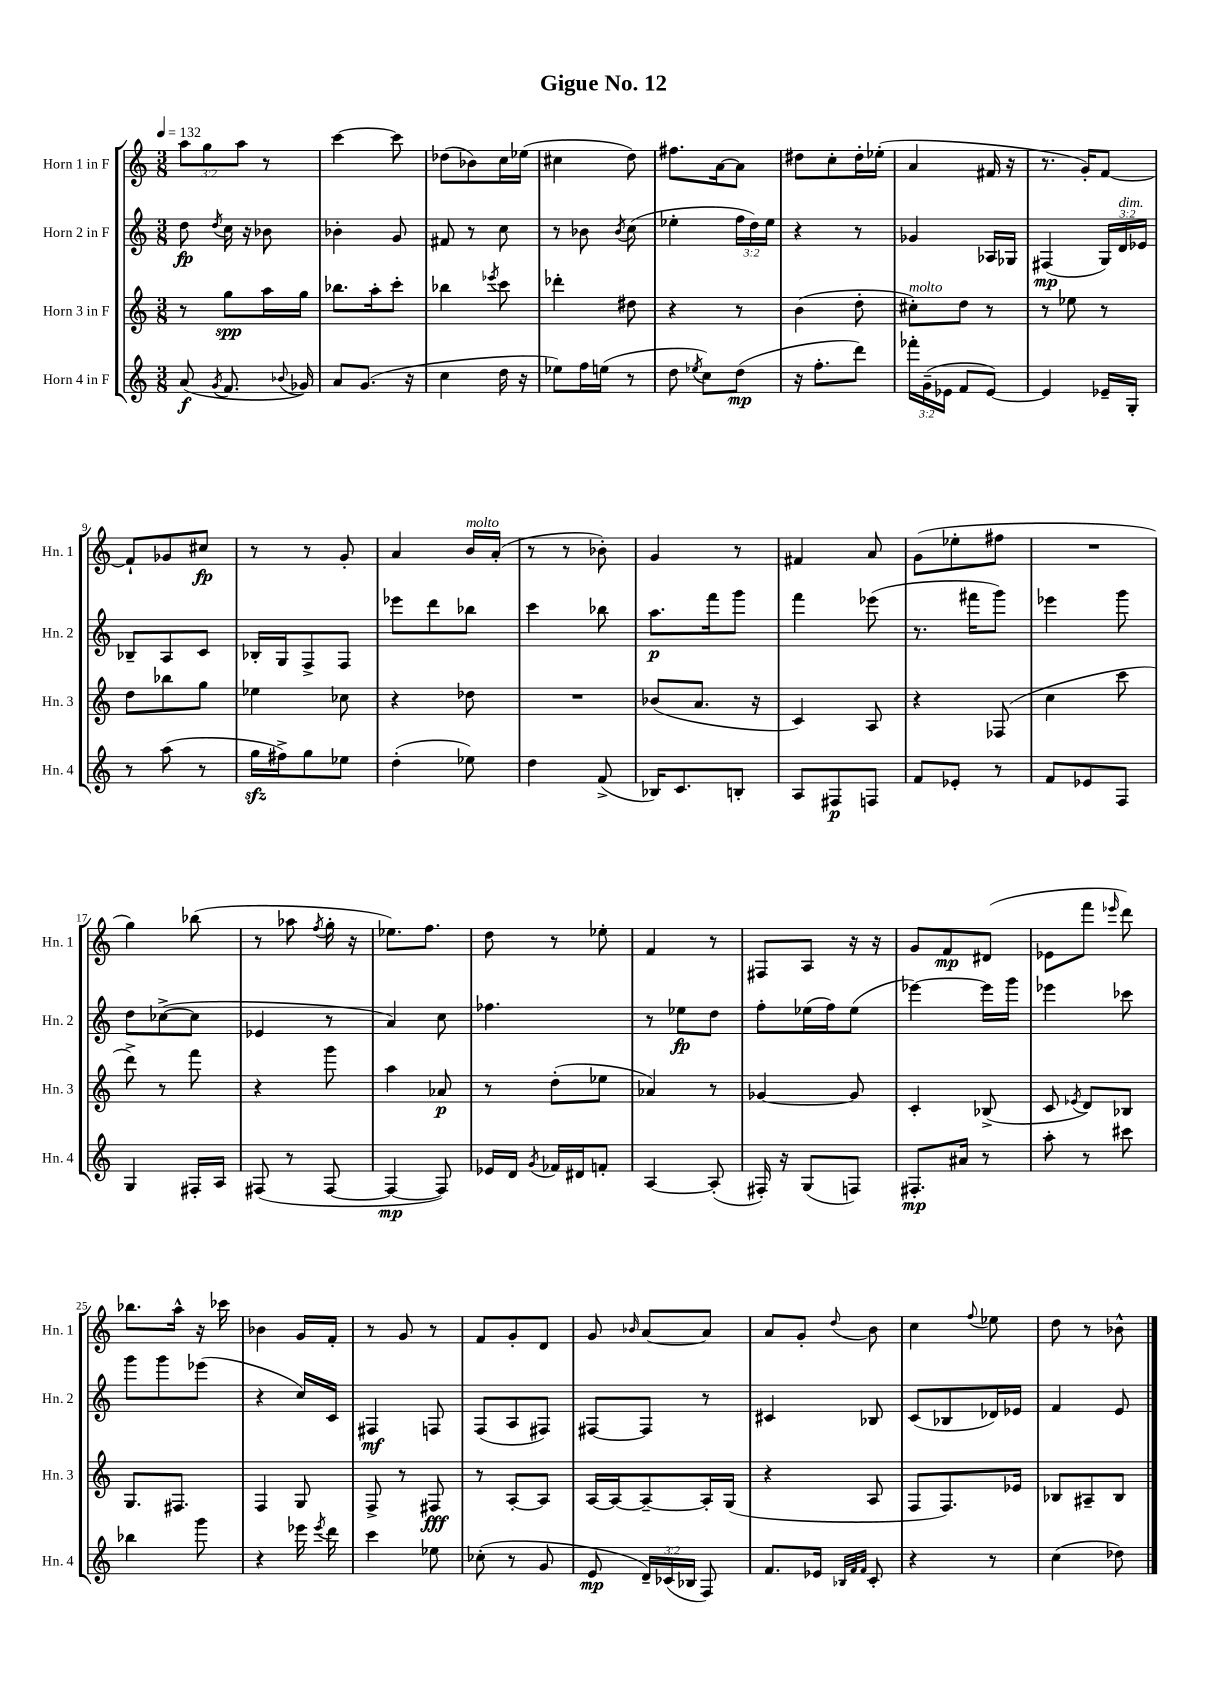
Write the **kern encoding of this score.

**kern	**kern	**kern	**kern
*staff4	*staff3	*staff2	*staff1
*clefG2	*clefG2	*clefG2	*clefG2
*k[]	*k[]	*k[]	*k[]
*M3/8	*M3/8	*M3/8	*M3/8
*MM132	*MM132	*MM132	*MM132
(8a/	8r	8dd\	12aa\L
.	.	.	12gg\
8qg/	.	8qdd/	.
8.f/	8gg\L	16cc\	.
.	.	.	12aa\J
.	.	16r	.
.	16aa\L	8b-\	8r
8qqb-/	.	.	.
16g-/)	16gg\JJ	.	.
=	=	=	=
8a/L	8.bb-\L	4b-'\	[4ccc\
(8.g/J	.	.	.
.	16aa'\k	.	.
.	8ccc'\J	8g/	8ccc\]
16r	.	.	.
=	=	=	=
4cc\	4bb-\	8f#/	(8dd-\L
.	.	8r	8b-\)
.	8qeee-/	.	.
16dd\	8ccc\	8cc\	16cc\L
16r	.	.	(16ee-\JJ
=	=	=	=
8ee-\L)	4ddd-'\	8r	4cc#\
16ff\L	.	8b-\	.
(16ee\JJ	.	.	.
.	.	8qb-/	.
8r	8dd#\	(8cc\	8dd\)
=	=	=	=
8dd\	4r	4ee-'\	8.ff#\L
8qee-/	.	.	.
8cc\L)	.	.	.
.	.	.	[16a\k
(8dd\J	8r	24ff\LL	8a\]J
.	.	24dd\)	.
.	.	24ee-\JJ	.
=	=	=	=
16r	(4b\	4r	8dd#\L
8.ff'\L	.	.	.
.	.	.	8cc'\
8ddd\J)	8dd'\	8r	16dd#'\L
.	.	.	(16ee-'\JJ
=	=	=	=
24fff-'\LL	8cc#'\L)	4g-/	4a/
(24g~\	.	.	.
24e-\JJ	.	.	.
8f/L	8dd\J	.	.
[8e-/J)	8r	16A-/LL	16f#/
.	.	16G-/JJ	16r
=	=	=	=
4e-/]	8r	(4F#/	8.r
.	8ee-\	.	.
.	.	.	16g'/LK)
16e-~/LL	8r	24G/LL)	[8f/J
.	.	24d/	.
16G'/JJ	.	.	.
.	.	24e-/JJ	.
=	=	=	=
8r	8dd\L	8B-~/L	8f`/]L
(8aa\	8bb-\	8A/	8g-/
8r	8gg\J	8c/J	8cc#/J
=	=	=	=
16gg\LL	4ee-\	16B-'/LL	8r
16ff#^\J)	.	16G/J	.
8gg\	.	8F^/	8r
8ee-\J	8cc-\	8F/J	8g'/
=	=	=	=
(4dd'\	4r	8eee-\L	4a/
.	.	8ddd\	.
8ee-\)	8dd-\	8bb-\J	16b/LL
.	.	.	(16a'/JJ
=	=	=	=
4dd\	4.r	4ccc\	8r
.	.	.	8r
(8f^/	.	8bb-\	8b-'\)
=	=	=	=
16B-/LK)	(8b-/L	8.aa\L	4g/
8.c/	.	.	.
.	8.a/J	.	.
.	.	16fff\k	.
8B'/J	.	8ggg\J	8r
.	16r	.	.
=	=	=	=
8A/L	4c/)	4fff\	4f#/
8F#/	.	.	.
8F/J	8A/	(8eee-\	8a/
=	=	=	=
8f/L	4r	8.r	(8g\L
8e-'/J	.	.	8ee-'\
.	.	16fff#\LK	.
8r	(8F-/	8ggg\J)	8ff#\J
=	=	=	=
8f/L	4cc\	4eee-\	4.r
8e-/	.	.	.
8F/J	8ccc\	8ggg\	.
=	=	=	=
4G/	8ddd^\)	8dd\L	4gg\)
.	8r	([8cc-^\	.
16F#'/LL	8fff\	8cc-\]J	(8bb-\
16A/JJ	.	.	.
=	=	=	=
(8F#/	4r	4e-/	8r
8r	.	.	8aa-\
.	.	.	8qff/
[8F#/	8ggg\	8r	16gg'\
.	.	.	16r
=	=	=	=
4F#/_	4aa\	4a/)	8.ee-\L)
.	.	.	8.ff\J
8F#/])	8a-/	8cc\	.
=	=	=	=
16e-/LL	8r	4.ff-\	8dd\
16d/JJ	.	.	.
8qg/	.	.	.
16f-/LL	(8dd'\L	.	8r
16d#/J	.	.	.
8f'/J	8ee-\J	.	8ee-'\
=	=	=	=
[4A/	4a-/)	8r	4f/
.	.	8ee-\L	.
(8A'/]	8r	8dd\J	8r
=	=	=	=
16F#'/)	[4g-/	8ff'\L	8F#/L
16r	.	.	.
(8G/L	.	(16ee-\L	8A/J
.	.	16ff\J)	.
8F/J)	8g-/]	(8ee-\J	16r
.	.	.	16r
=	=	=	=
8.F#'/L	4c'/	[4eee-\)	8g/L
.	.	.	8f/
16a#/Jk	.	.	.
8r	(8B-^/	16eee-\]LL	(8d#/J
.	.	16ggg\JJ	.
=	=	=	=
8aa'\	8c/	4eee-\	8e-\L
.	8qe-/	.	.
8r	8d/L)	.	8fff\J
.	.	.	16qqeee-/
8ccc#\	8B-/J	8ccc-\	8ddd\)
=	=	=	=
4bb-\	8.G/L	8ggg\L	8.bb-\L
.	.	8ggg\	.
.	8.F#/J	.	16aa^^\Jk
8ggg\	.	(8eee-\J	16r
.	.	.	16ccc-\
=	=	=	=
4r	4F/	4r	4b-\
16eee-\	8G/	16cc/LL)	16g/LL
8qeee-/	.	.	.
16ddd\	.	16c/JJ	16f'/JJ
=	=	=	=
4ccc\	8F^/	4F#/	8r
.	8r	.	8g/
8ee-\	8F#/	8F/	8r
=	=	=	=
(8cc-'\	8r	(8F/L	8f/L
8r	[8A'/L	8A/	8g'/
8g/	8A/]J	8F#/J)	8d/J
=	=	=	=
8e/	[16A/LL	[8F#/L	8g/
.	16A/_J	.	.
.	.	.	16qqb-/
24d~/LL)	8A~/_	8F#/]J	[8a/L
(24c-/	.	.	.
24B-/JJ	.	.	.
8F/)	16A'/]L	8r	8a/]J
.	(16G/JJ	.	.
=	=	=	=
8.f/L	4r	4c#/	8a/L
.	.	.	8g'/J
16e-/Jk	.	.	.
32qqB-/LLL	.	.	.
32qqf/	.	.	.
32qqf/JJJ	.	.	8qqdd/
8c'/	8A/	8B-/	8b\
=	=	=	=
4r	8F/L	(8c/L	4cc\
.	8.F/)	8B-/	.
.	.	.	8qqff/
8r	.	16d-/L)	8ee-\
.	16e-/Jk	16e-/JJ	.
=	=	=	=
(4cc\	8B-/L	4f/	8dd\
.	8A#~/	.	8r
8dd-\)	8B-/J	8e/	8b-^^\
==	==	==	==
*-	*-	*-	*-
